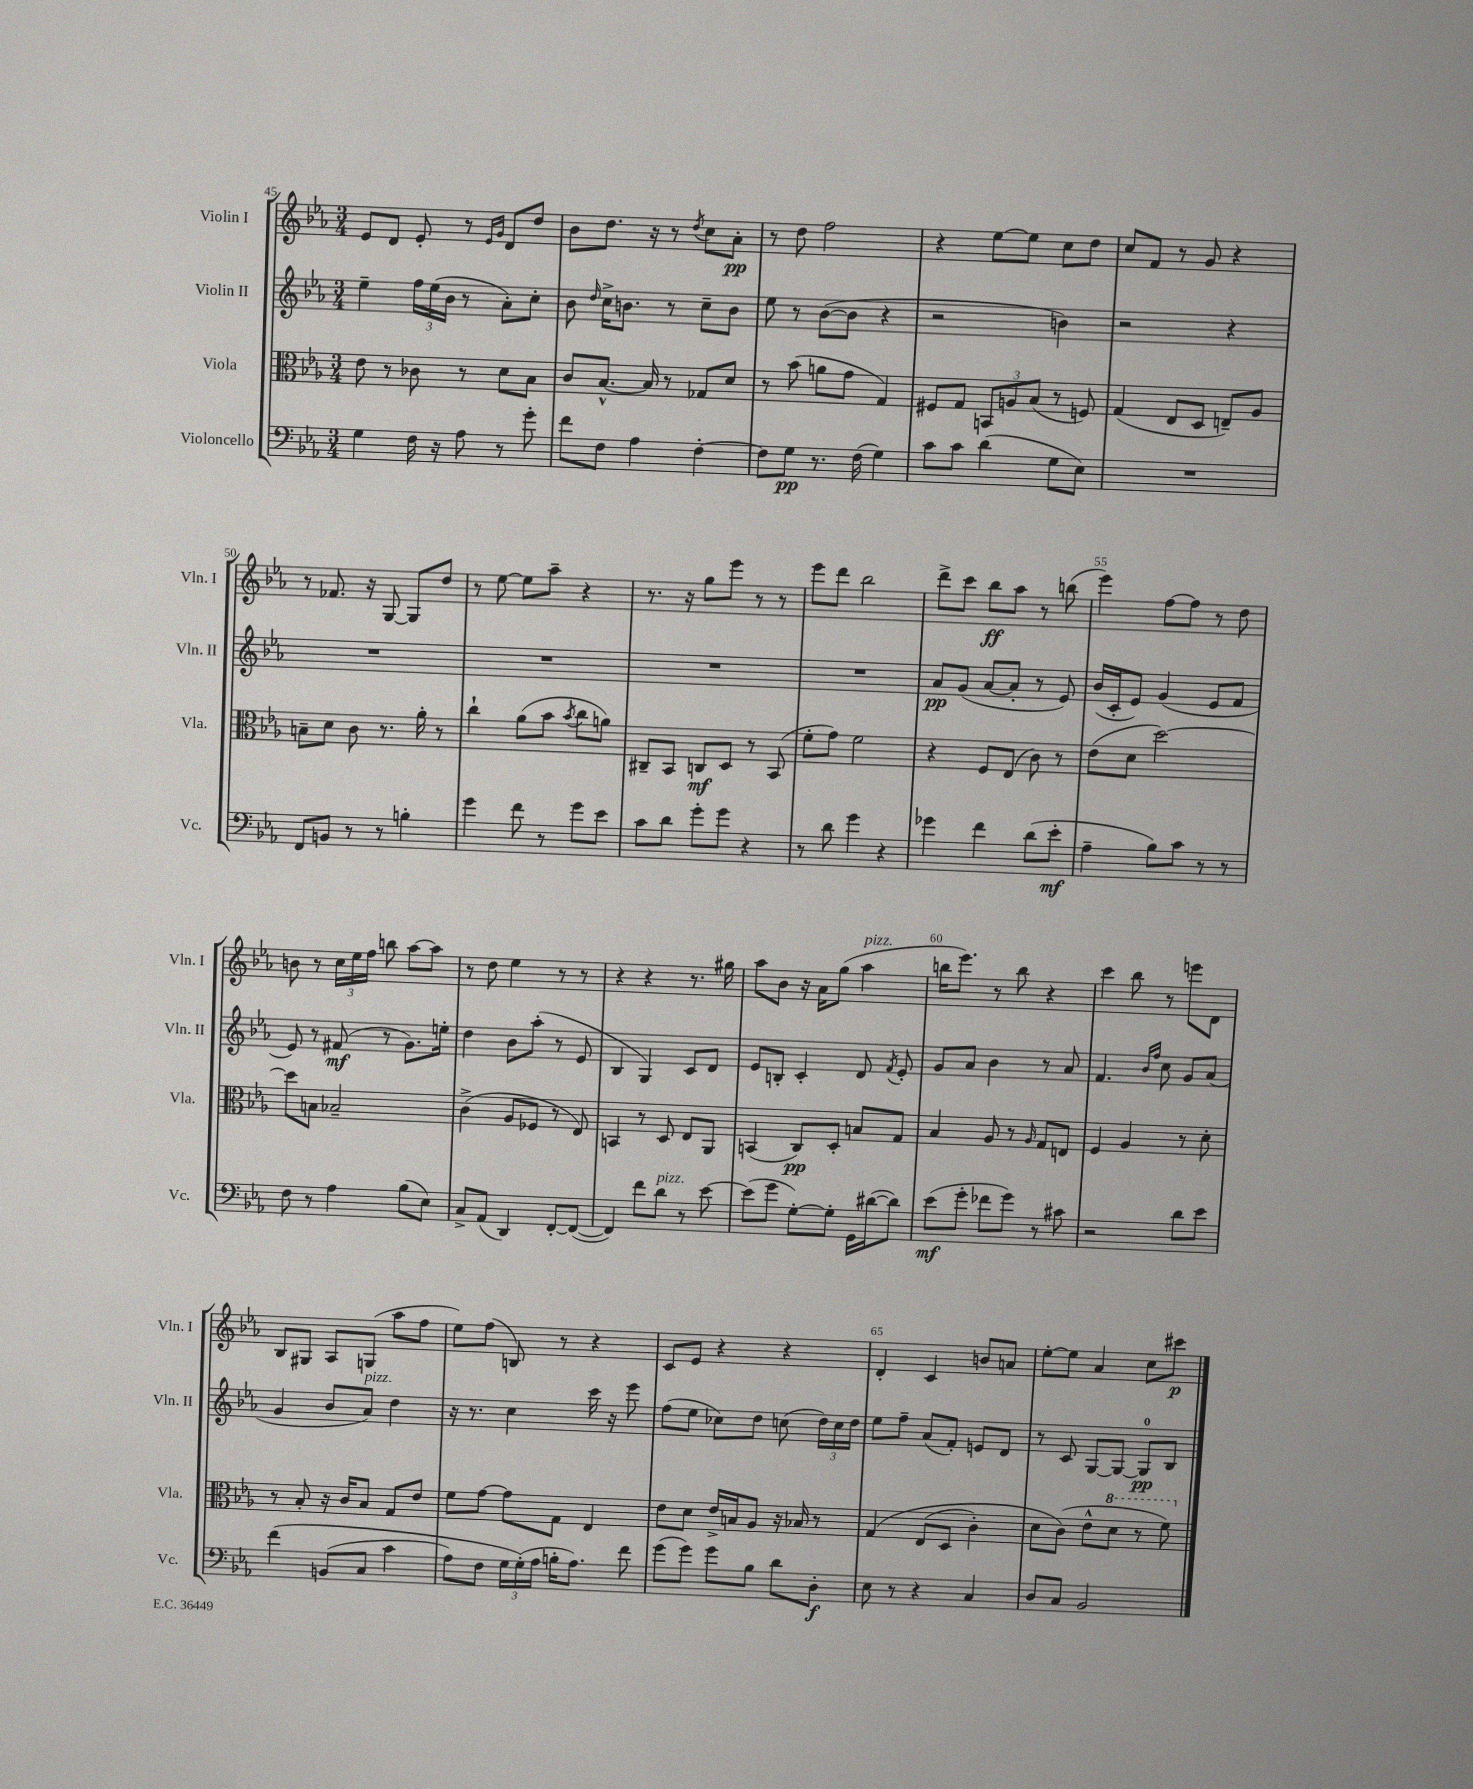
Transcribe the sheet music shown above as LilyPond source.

<<
\new StaffGroup <<
\new Staff = "s0" \with { instrumentName = "Violin I" shortInstrumentName = "Vln. I" } {
    \clef treble \key ees \major \numericTimeSignature \time 3/4
    \autoBeamOff ees'8[ d'8] ees'8-. r8 \grace { ees'16[ g'16] } d'8[ d''8] |
    bes'8[ d''8.] r16 r8 \acciaccatura { d''8 } c''8[ aes'8]-.\pp |
    r8 d''8 f''2 |
    r4 ees''8[~ ees''8] c''8[ d''8] |
    c''8[ f'8] r8 g'8 r4 |
    r8 fes'8. r16 g8~ g8[ d''8] |
    r8 ees''8~ ees''8[ aes''8]-- r4 |
    r8. r16 g''8[ ees'''8] r8 r8 |
    ees'''8[ d'''8] bes''2 |
    d'''8[-> c'''8] bes''8[\ff aes''8] r8 b''8( |
    ees'''4) f''8[~ f''8] r8 d''8 |
    b'8 r8 \tuplet 3/2 { c''16[ ees''16 f''16] } b''8 aes''8[~ aes''8] |
    r8 d''8 ees''4 r8 r8 |
    r4 r4 r8. gis''16 |
    aes''8[ bes'8] r16 aes'16[ g''8]( aes''4^\markup { \italic "pizz." } |
    b''16[ ees'''8.]) r8 b''8 r4 |
    c'''4 bes''8 r8 e'''8[ d'8] |
    bes8[ gis8] aes8[ g8]( aes''8[ f''8] |
    ees''8[) f''8]( b8) r8 r4 |
    c'8[ ees'8] r4 r4 |
    d'4-. c'4 b'8[ a'8] |
    ees''8[~-. ees''8] aes'4 c''8[ cis'''8]\p \bar "|." |
}
\new Staff = "s1" \with { instrumentName = "Violin II" shortInstrumentName = "Vln. II" } {
    \clef treble \key ees \major \numericTimeSignature \time 3/4
    \autoBeamOff ees''4-- \tuplet 3/2 { f''16[ ees''16( bes'16] } r8 aes'8[-.) c''8]-. |
    bes'8 \grace { d''16 } c''16[-> b'8.] r8 c''8[-- b'8] |
    ees''8 r8 bes'8[~( bes'8] r4 |
    r2 b'4) |
    r2 r4 |
    R2. |
    R2. |
    R2. |
    R2. |
    aes'8[\pp g'8]( aes'8[~ aes'8]-. r8 ees'8) |
    bes'16[( c'16-. ees'8]) g'4( ees'8[ f'8] |
    ees'8) r8 fis'8\mf( r8 g'8.[) e''16]-. |
    d''4 bes'8[ aes''8]-.( r8 ees'8 |
    bes4 g4) c'8[ d'8] |
    ees'8[ b8]-. c'4-. d'8 \acciaccatura { f'8 } ees'8-. |
    g'8[ aes'8] bes'4 r8 aes'8 |
    f'4. \grace { bes'16[ f''16] } c''8 g'8[ aes'8]( |
    g'4 bes'8[ aes'8]^\markup { \italic "pizz." }) d''4 |
    r16 r8. c''4 c'''16 r16 ees'''8 |
    f''8[( ees''8] ces''8[) d''8] c''8( \tuplet 3/2 { d''16[) c''16 d''16] } |
    ees''8[ f''8]-- aes'8[( f'8]-.) e'8[ d'8] |
    r8 c'8 g8[~ g8]~ g8[-0\pp bes8] \bar "|." |
}
\new Staff = "s2" \with { instrumentName = "Viola" shortInstrumentName = "Vla." } {
    \clef alto \key ees \major \numericTimeSignature \time 3/4
    \autoBeamOff ees'8 r8 ces'8 r8 d'8[ bes8] |
    c'8[ bes8.]~-^ bes16 r8 ges8[ d'8] |
    r8 bes'8( a'8[ g'8] g4) |
    fis8[ g8] \tuplet 3/2 { b,8[ a8 bes8]( } r8 f8) |
    g4( ees8[ d8] e8[--) aes8] |
    b8[-- d'8] c'8 r8. aes'16-. r8 |
    c''4-! aes'8[( bes'8] \acciaccatura { bes'8 } c''8[ a'8]) |
    cis8[-- bes,8] c8[\mf d8] r8 bes,8( |
    f'8[-. g'8]) f'2 |
    r4 f8[ ees8]( c'8) r8 |
    ees'8[( d'8] d''2~) |
    d''8[ b8] bes2-- |
    c'4->( aes8[ fes8] r8 ees8) |
    b,4 r8 d8 ees8[ aes,8] |
    b,4( c8[\pp) d8]-. b8[ g8] |
    bes4 aes8 r8 \grace { aes16 } g8[ e8] |
    f4 aes4 r8 d'8-. |
    r8 bes8-. r16 c'16[ bes8] g8[ ees'8] |
    f'8[ g'8]~ g'8[ g8] ees4 |
    ees'8[ d'8] ees'16[-> b16 aes8] r16 bes16 r8 |
    g4\( ees8[( d8] c'4-.) |
    d'8[ c'8](\) ees'8[-^ \ottava #1 d''8] r8 f''8) \ottava #0 \bar "|." |
}
\new Staff = "s3" \with { instrumentName = "Violoncello" shortInstrumentName = "Vc." } {
    \clef bass \key ees \major \numericTimeSignature \time 3/4
    \autoBeamOff g4 f16 r16 aes8 r8 g'8-. |
    f'8[ f8] aes4 f4~-. |
    f8[ g8]\pp r8. f16( g4) |
    c'8[ c'8] d'4( g8[ ees8]) |
    R2. |
    f,8[ b,8] r8 r8 b4-. |
    g'4 f'8 r8 g'8[ ees'8] |
    c'8[ d'8] g'8[-. g'8] r4 |
    r8 d'8 g'4 r4 |
    ges'4 f'4 d'8[( ees'8]-.\mf |
    aes4-- bes8[) c'8] r8 r8 |
    f8 r8 aes4 bes8[( ees8]) |
    c8[-> aes,8]( d,4) f,8[~-. f,8]~( |
    f,4) f'8[ d'8]^\markup { \italic "pizz." } r8 ees'8~ |
    ees'8[( g'8] g8[~-.) g8]-. g,16[ dis'16~( dis'8]) |
    ees'8[\mf( g'8]-. fes'8[ g'8]) r8 cis'8 |
    r2 d'8[ ees'8] |
    f'4\( b,8[( c8] c'4 |
    aes8[) f8] \tuplet 3/2 { g16[ g16-.(\) aes16] } b16[-. aes8.]) f'8 |
    g'8[( g'8]) g'8[ bes8] d'8[ d8]-.\f |
    ees8 r8 r4 c4 |
    d8[ c8] bes,2 \bar "|." |
}
>>
>>
\layout { \context { \Score currentBarNumber = #45 \override BarNumber.break-visibility = ##(#f #t #t) barNumberVisibility = #(every-nth-bar-number-visible 5) } }
